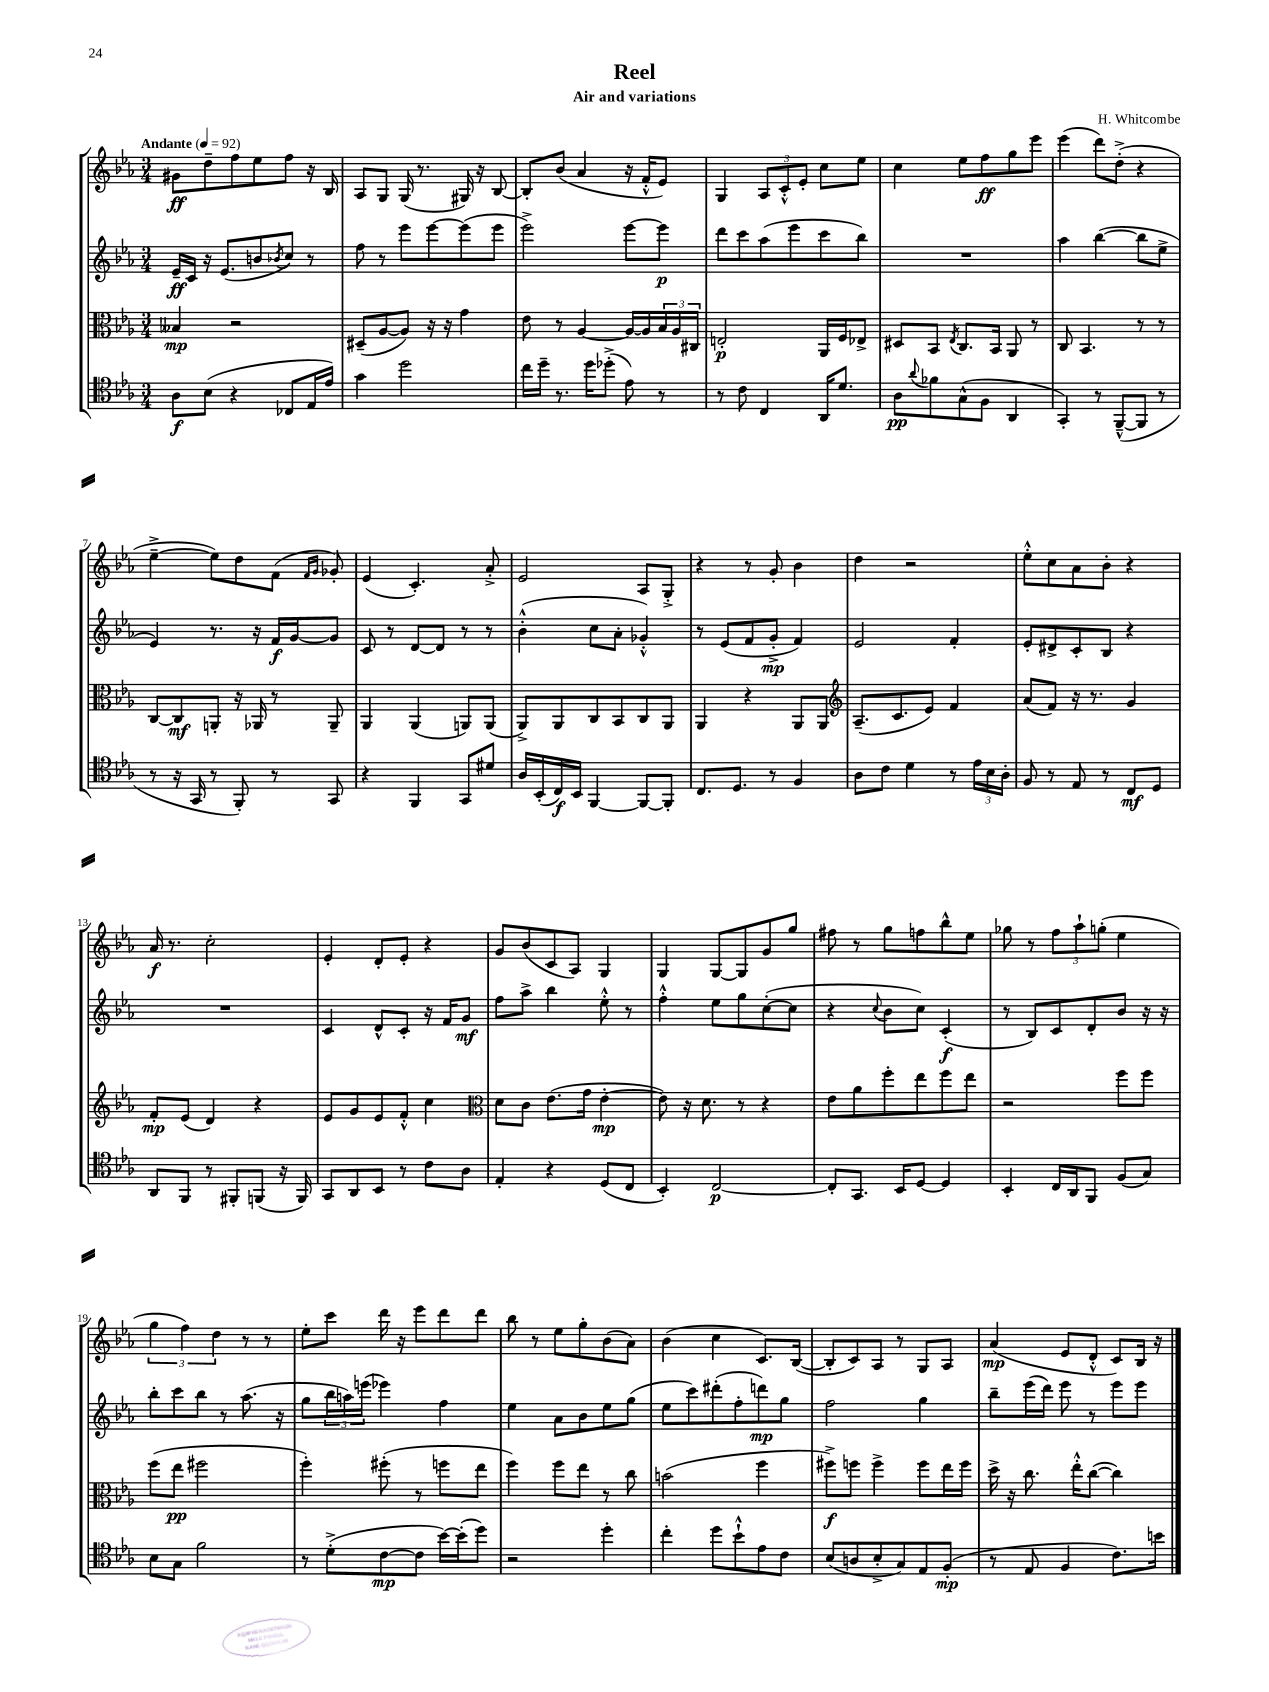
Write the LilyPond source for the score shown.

\header { title = "Reel" composer = "H. Whitcombe" subtitle = "Air and variations" }
<<
\new StaffGroup <<
\new Staff = "s0" {
    \clef treble \key ees \major \numericTimeSignature \time 3/4 \tempo "Andante" 4 = 92
    gis'8\ff d''8-- f''8 ees''8 f''8 r16 bes16 |
    aes8 g8 g16( r8. gis16) r16 bes8~ |
    bes8-. bes'8( aes'4 r16 f'16-.-^ ees'8) |
    g4 \tuplet 3/2 { aes8 c'8-.-^ ees'8-. } c''8 ees''8 |
    c''4 ees''8 f''8\ff g''8 ees'''8 |
    ees'''4( d'''8) d''8-.->( r4 |
    ees''4~---> ees''8) d''8 f'8( \grace { f'16 g'16 } ges'8-.) |
    ees'4( c'4.-.) aes'8-.-> |
    ees'2 aes8 g8-.-> |
    r4 r8 g'8-. bes'4 |
    d''4 r2 |
    ees''8-.-^ c''8 aes'8 bes'8-. r4 |
    aes'16\f r8. c''2-. |
    ees'4-. d'8-. ees'8-. r4 |
    g'8 bes'8( c'8 aes8) g4 |
    g4 g8~ g8 g'8 g''8 |
    fis''8 r8 g''8 f''8 bes''8-^ ees''8 |
    ges''8 r8 \tuplet 3/2 { f''8 aes''8-! g''8-.( } ees''4 |
    \tuplet 3/2 { g''4 f''4) d''4 } r8 r8 |
    ees''8-. c'''8 d'''16 r16 ees'''8 d'''8 d'''8 |
    bes''8 r8 ees''8 g''8-. bes'8( aes'8) |
    bes'4( c''4 c'8.) bes16~( |
    bes8-. c'8) aes8 r8 g8 aes8 |
    aes'4\mp( ees'8 d'8-.-^ c'8) bes16 r16 \bar "|." |
}
\new Staff = "s1" {
    \clef treble \key ees \major \numericTimeSignature \time 3/4
    ees'16--\ff c'16 r16 ees'8.( b'8 \acciaccatura { bes'8 } c''8) r8 |
    f''8 r8 ees'''8 ees'''8~ ees'''8( ees'''8 |
    ees'''2->) ees'''8~ ees'''8\p |
    d'''8 c'''8 aes''8( ees'''8 c'''8 bes''8) |
    R2. |
    aes''4 bes''4~( bes''8 ees''8-> |
    ees'4) r8. r16 f'16\f g'16~ g'8 |
    c'8 r8 d'8~ d'8 r8 r8 |
    bes'4-.-^( c''8 aes'8-. ges'4-.-^) |
    r8 ees'8( f'8 g'8-.->\mp f'4) |
    ees'2 f'4-. |
    ees'8-. dis'8-> c'8-. bes8 r4 |
    R2. |
    c'4 d'8-^ c'8-. r16 f'16 g'8\mf |
    f''8 aes''8-> bes''4 ees''8-.-^ r8 |
    f''4-.-^ ees''8 g''8 c''8~-.( c''8 |
    r4 \appoggiatura { c''8 } bes'8 c''8) c'4-.\f( |
    r8 bes8) c'8 d'8-. bes'8 r16 r16 |
    bes''8-. c'''8 bes''8 r8 aes''8.( r16 |
    g''8 \tuplet 3/2 { bes''16 a''16) e'''16( } ees'''4) f''4 |
    ees''4 aes'8 bes'8 ees''8 g''8( |
    ees''8 c'''8) dis'''8-.( f''8-. d'''8\mp) g''8 |
    f''2 g''4 |
    bes''8-- ees'''16( d'''16) ees'''8 r8 ees'''8 ees'''8 \bar "|." |
}
\new Staff = "s2" {
    \clef alto \key ees \major \numericTimeSignature \time 3/4
    beses4\mp r2 |
    dis8--( aes8~ aes8) r16 r16 g'4 |
    ees'8 r8 aes4~ aes16~ aes16 \tuplet 3/2 { bes16 aes16 cis16 } |
    e2-.\p aes,16 f16 ees8-> |
    dis8 bes,8 \acciaccatura { ees8 } c8. bes,16 aes,8 r8 |
    c8 bes,4. r8 r8 |
    c8~ c8\mf a,8-. r16 aes,16 r8 aes,8-- |
    aes,4 aes,4( a,8) a,8( |
    aes,8->) aes,8 c8 bes,8 c8 aes,8 |
    aes,4 r4 aes,8 aes,8 |
    \clef treble aes8.--( c'8. ees'8) f'4 |
    aes'8( f'8) r16 r8. g'4 |
    f'8-.\mp ees'8( d'4) r4 |
    ees'8 g'8 ees'8 f'8-.-^ c''4 |
    \clef alto d'8 c'8 ees'8.( g'16 ees'4~-.\mp |
    ees'8) r16 d'8. r8 r4 |
    ees'8 aes'8 f''8-. ees''8 f''8 ees''8 |
    r2 f''8 f''8 |
    f''8( ees''8\pp fis''2 |
    f''4-.) fis''8-.( r8 f''8 ees''8 |
    f''4) f''8 ees''8 r8 c''8 |
    b'2( f''4 |
    fis''8->\f) f''8 f''4-> f''8 ees''16 f''16 |
    d''16-> r16 c''8. ees''16-.-^ c''8~( c''4) \bar "|." |
}
\new Staff = "s3" {
    \clef tenor \key ees \major \numericTimeSignature \time 3/4
    aes8\f bes8( r4 ces8 ees16 ees'16) |
    g'4 d''2 |
    c''16 d''16-- r8. d''16 des''8-.->( ees'8) r8 |
    r8 c'8 c4 aes,16 d'8. |
    aes8\pp \appoggiatura { aes'8 } fes'8 g8-^( f8 aes,4 |
    g,4-.) r8 f,8~---^( f,8 r8 |
    r8 r16 g,16 r8 f,8-.) r8 g,8 |
    r4 f,4 g,8 dis'8 |
    aes16 bes,16-.( c16\f) bes,16 f,4~ f,8~ f,8-. |
    c8. d8. r8 f4 |
    aes8 c'8 d'4 r8 \tuplet 3/2 { ees'16 bes16 aes16-. } |
    f8 r8 ees8 r8 c8\mf d8 |
    aes,8 f,8 r8 fis,8-. f,8( r16 f,16) |
    g,8 aes,8 bes,8 r8 c'8 aes8 |
    ees4-. r4 d8( c8 |
    bes,4-.) c2~\p |
    c8-. g,8. bes,16 d8~ d4 |
    bes,4-. c16 aes,16 f,8 f8( g8) |
    bes8 g8 f'2 |
    r8 d'8-.->( c'8~\mp c'8 bes'16~) bes'16-.( d''8) |
    r2 d''4-. |
    c''4-. d''8 bes'8-!-^ ees'8 c'8 |
    bes8( a8 bes8-.-> g8) ees8 f8-.\mp( |
    r8 ees8 f4 c'8.) b'16 \bar "|." |
}
>>
>>
